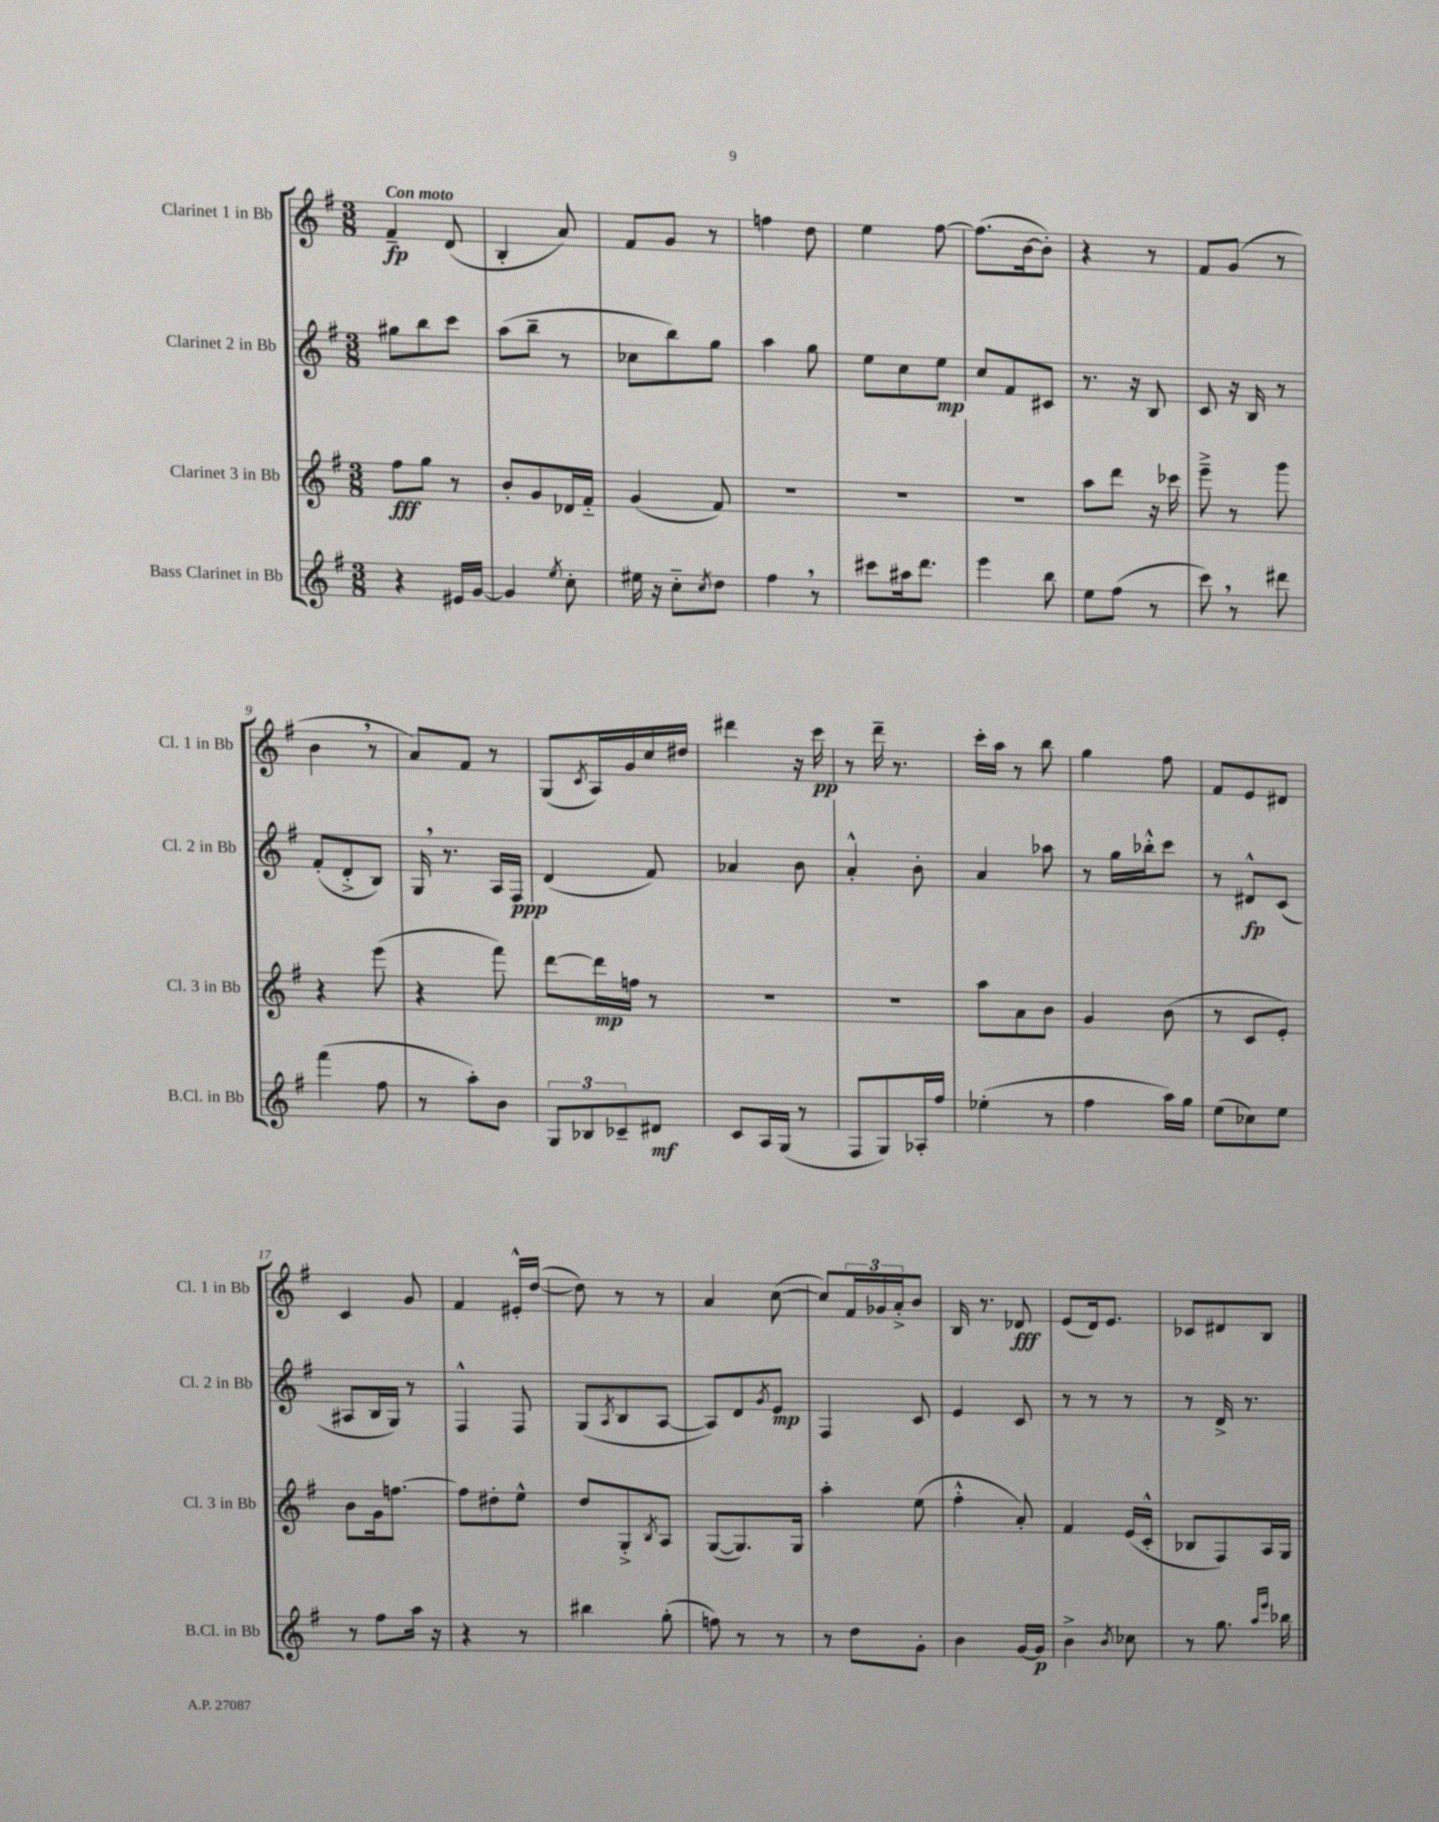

**kern	**kern	**kern	**kern
*staff4	*staff3	*staff2	*staff1
*clefG2	*clefG2	*clefG2	*clefG2
*k[f#]	*k[f#]	*k[f#]	*k[f#]
*M3/8	*M3/8	*M3/8	*M3/8
4r	8ff#\L	8gg#\L	4f#~/
.	8gg\J	8bb\	.
16e#/LL	8r	8ccc\J	(8d/
[16g/JJ	.	.	.
=	=	=	=
4g/]	8b'/L	(8aa\L	4B'/
.	8g/	8bb~\J	.
8qee/	.	.	.
8cc'\	16d-/L	8r	8a/)
.	16f#'~/JJ	.	.
=	=	=	=
16ee#\	(4g/	8cc-\L	8f#/L
16r	.	.	.
8cc'~\L	.	8bb\)	8g/J
8qcc/	.	.	.
8dd\J	8f#/)	8gg\J	8r
=	=	=	=
4ff#\	4.r	4aa\	4ff\
8r	.	8gg\	8dd\
=	=	=	=
8ccc#\L	4.r	8ee\L	4ee\
16aa#\k	.	8cc\	.
8.ddd\J	.	.	.
.	.	8ee\J	[8ff#\
=	=	=	=
4eee\	4.r	8cc/L	(8.ff#\]L
.	.	8f#/	.
.	.	.	[16b\k
8bb\	.	8c#/J	8b'\]J)
=	=	=	=
8ee\L	8aa\L	8.r	4r
(8ff#\J	8ddd\J	.	.
.	.	16r	.
8r	16r	8B/	8r
.	16ccc-\	.	.
=	=	=	=
8ccc\)	8eee~^\	8c/	8f#/L
8r	8r	16r	(8g/J
.	.	16B/	.
8ddd#\	8ggg\	8r	8r
=	=	=	=
(4fff#\	4r	(8f#'/L	4b\
.	.	8d'^/	.
8ff#\	(8eee\	8B/J)	8r
=	=	=	=
8r	4r	16G/	8a/L)
.	.	8.r	.
8aa'\L)	.	.	8f#/J
8b\J	8fff#\)	16A/LL	8r
.	.	16F#/JJ	.
=	=	=	=
12G/L	[8ddd\L	(4d/	(8G/L
12B-/	.	.	.
.	.	.	8qc/
.	16ddd\]L	.	16A/L)
12c-~/	.	.	.
.	16ff\JJ	.	16g/
8d#/J	8r	8f#/)	16cc/
.	.	.	16dd#/JJ
=	=	=	=
8c/L	4.r	4a-/	4ddd#\
16A/L	.	.	.
(16G/JJ	.	.	.
8r	.	8b\	16r
.	.	.	16ccc\
=	=	=	=
8F#/L	4.r	4a'^^/	8r
8G/)	.	.	16ddd~\
.	.	.	8.r
16A-'/L	.	8b'\	.
16ff#/JJ	.	.	.
=	=	=	=
(4ee-'\	8aa\L	4a/	16ccc'\LL
.	.	.	16aa\JJ
.	8a\	.	8r
8r	8b\J	8aa-\	8bb\
=	=	=	=
4ff#\	4g/	8r	4gg\
.	.	16gg\LL	.
.	.	16bb-'^^\J	.
16aa\LL)	(8b\	8ccc\J	8ff#\
16gg\JJ	.	.	.
=	=	=	=
(8ee\L	8r	8r	8f#/L
8cc-\)	8c/L	8d#^^/L	8e/
8ee\J	8e'/J)	(8c/J	8d#/J
=	=	=	=
8r	8b\L	8A#/L	4c/
8ff#\L	16g\k	16B/L	.
.	[8.ff\J	16G/JJ)	.
16aa\Jk	.	8r	8g/
16r	.	.	.
=	=	=	=
4r	8ff\]L	4F#^^/	4f#/
.	8dd#'\	.	.
8r	8ee^^\J	8F#/	16e#'^^/LL
.	.	.	([16dd/JJ
=	=	=	=
4bb#\	8dd/L	(8G/L	8dd\])
.	.	8qA/	.
.	8G'^/	8B/	8r
.	8qB/	.	.
(8gg'\	8A/J	[8A/J	8r
=	=	=	=
8ff\)	([8G/L	8A/]L)	4a/
8r	8.G/])	8d/	.
.	.	8qg/	.
8r	.	8e/J	([8cc\
.	16G/Jk	.	.
=	=	=	=
8r	4aa'\	4F#/	8cc/]L)
8dd\L	.	.	24f#/L
.	.	.	24g-/
.	.	.	24a'^/J
8g'\J	(8ee\	8c/	8b/J
=	=	=	=
4b\	4ff#'^^\	4e/	16B/
.	.	.	8.r
[16g/LL	8a'/)	8c/	8d-/
16g/]JJ	.	.	.
=	=	=	=
4b^\	4f#/	8r	(8e/L
.	.	8r	16d/k)
.	.	.	8.e/J
8qb/	.	.	.
8cc-\	(16e/LL	8r	.
.	16c'^^/JJ	.	.
=	=	=	=
8r	8B-/L	8r	8c-/L
8.gg\	8F#/)	16d^/	8d#/
.	.	8.r	.
.	16A/L	.	8B/J
16qqaa/LL	.	.	.
16qqeee/JJ	.	.	.
16bb-\	16G/JJ	.	.
==	==	==	==
*-	*-	*-	*-
